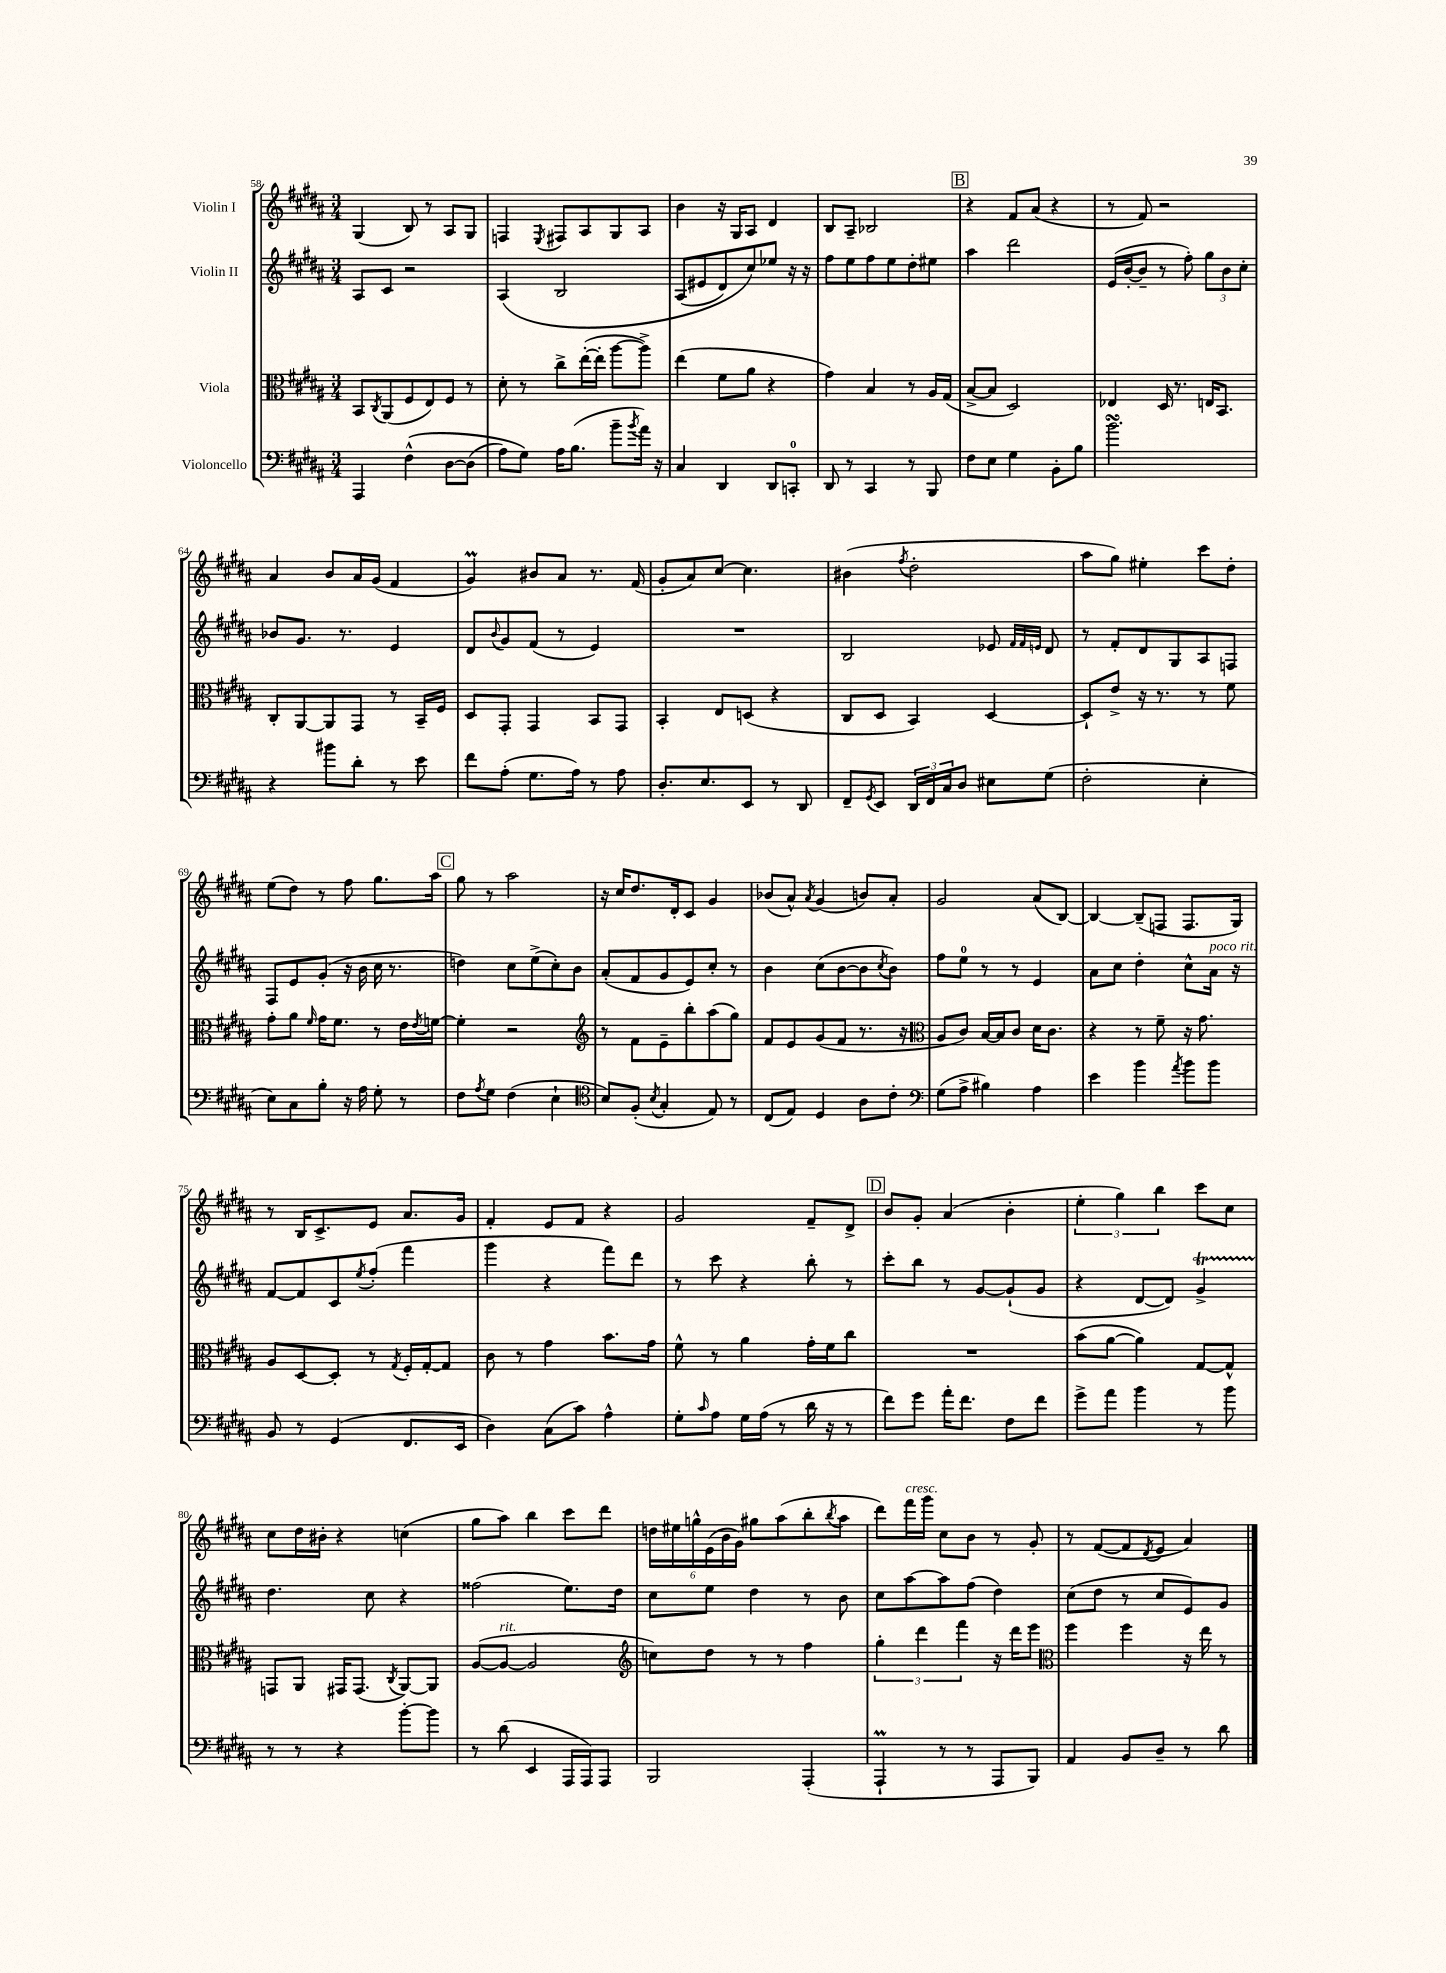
<<
\new StaffGroup <<
\new Staff = "s0" \with { instrumentName = "Violin I" } {
    \clef treble \key b \major \numericTimeSignature \time 3/4
    gis4( b8) r8 ais8 gis8 |
    f4 \acciaccatura { e8 } fis8 ais8 gis8 ais8 |
    b'4 r16 gis16 ais8 dis'4 |
    b8 ais8-- bes2 |
    \mark \markup { \box "B" } r4 fis'8 ais'8( r4 |
    r8 fis'8) r2 |
    ais'4 b'8 ais'16 gis'16( fis'4 |
    gis'4\prall) bis'8 ais'8 r8. fis'16( |
    gis'8-. ais'8) cis''8~ cis''4. |
    bis'4( \acciaccatura { fis''8 } dis''2-. |
    ais''8 gis''8) eis''4-. cis'''8 dis''8-. |
    e''8( dis''8) r8 fis''8 gis''8. ais''16 |
    \mark \markup { \box "C" } gis''8 r8 ais''2 |
    r16 cis''16 dis''8. dis'16-. cis'8 gis'4 |
    bes'8( ais'8-^) \acciaccatura { ais'8 } gis'4( b'8) ais'8-. |
    gis'2 ais'8( b8~) |
    b4~ b8--( f8 f8. gis16) |
    r8 b16 cis'8.-> e'8 ais'8. gis'16 |
    fis'4-. e'8 fis'8 r4 |
    gis'2 fis'8-- dis'8-> |
    \mark \markup { \box "D" } b'8 gis'8-. ais'4( b'4-. |
    \tuplet 3/2 { e''4-. gis''4) b''4 } cis'''8 cis''8 |
    cis''8 dis''16 bis'16-. r4 c''4( |
    gis''8 ais''8) b''4 cis'''8 dis'''8 |
    \tuplet 6/4 { d''16 eis''16 g''16-^ e'16( b'16 gis'16) } gis''8 ais''8( b''8-. \acciaccatura { b''8 } ais''8 |
    dis'''8) fis'''16^\markup { \italic "cresc." } gis'''16 cis''8 b'8 r8 gis'8-. |
    r8 fis'8~( fis'8 \acciaccatura { dis'8 } e'8 ais'4) \bar "|." |
}
\new Staff = "s1" \with { instrumentName = "Violin II" } {
    \clef treble \key b \major \numericTimeSignature \time 3/4
    ais8 cis'8 r2 |
    ais4\( b2 |
    ais8( eis'8 dis'8) cis''8\) ees''8 r16 r16 |
    fis''8 e''8 fis''8 e''8 dis''8-. eis''8 |
    \mark \markup { \box "B" } ais''4 dis'''2 |
    e'16( b'16~-. b'8-- r8 fis''8-.) \tuplet 3/2 { gis''8 b'8 cis''8-. } |
    bes'8 gis'8. r8. e'4 |
    dis'8 \appoggiatura { b'8 } gis'8 fis'8( r8 e'4) |
    R2. |
    b2 ees'8 \grace { fis'32 fis'32 e'32 } dis'8 |
    r8 fis'8-. dis'8 gis8 ais8 f8 |
    fis8 e'8 gis'8-.( r16 b'16 cis''16 r8. |
    \mark \markup { \box "C" } d''4) cis''8 e''8->( cis''8-.) b'8 |
    ais'8-.( fis'8 gis'8 e'8) cis''8-. r8 |
    b'4 cis''8( b'8~ b'8 \acciaccatura { cis''8 } b'8) |
    fis''8 e''8-0 r8 r8 e'4 |
    ais'8 cis''8 dis''4-. cis''8-^ ais'16^\markup { \italic "poco rit." } r16 |
    fis'8~ fis'8 cis'8 \acciaccatura { e''8 } fis''8-.( fis'''4 |
    gis'''4 r4 fis'''8) dis'''8 |
    r8 cis'''8 r4 b''8-. r8 |
    \mark \markup { \box "D" } cis'''8-. b''8 r8 gis'8~ gis'8-!( gis'8 |
    r4 dis'8~ dis'8) gis'4->\startTrillSpan |
    dis''4.\stopTrillSpan cis''8 r4 |
    fisis''2( e''8.) dis''16 |
    cis''8 e''8 dis''4 r8 b'8 |
    cis''8 ais''8~ ais''8 fis''8( dis''4) |
    cis''8( dis''8 r8 cis''8 e'8) gis'8 \bar "|." |
}
\new Staff = "s2" \with { instrumentName = "Viola" } {
    \clef alto \key b \major \numericTimeSignature \time 3/4
    b,8 \acciaccatura { cis8 } ais,8( fis8 e8) fis8 r8 |
    dis'8-. r8 cis''8-> e''16~-.( e''16-. ais''8~ ais''8->) |
    e''4( fis'8 ais'8 r4 |
    gis'4) b4 r8 ais16 gis16( |
    \mark \markup { \box "B" } b8~-> b8 dis2) |
    ees4 dis16 r8. e16 b,8. |
    cis8-. ais,8~ ais,8 gis,8 r8 b,16-- fis16 |
    dis8 gis,8-. gis,4 b,8 gis,8 |
    b,4-. e8 d8( r4 |
    cis8 dis8 b,4) dis4~ |
    dis8-! e'8-> r16 r8. r8 fis'8 |
    gis'8-. ais'8 \grace { fis'16 } gis'16 fis'8. r8 e'16 \acciaccatura { e'8 } f'16~ |
    \mark \markup { \box "C" } f'4-. r2 |
    \clef treble r8 fis'8 e'8-- b''8-. ais''8( gis''8) |
    fis'8 e'8 gis'8( fis'8 r8. r16 |
    \clef alto ais8 cis'8) b16~ b16 cis'8 dis'16 cis'8. |
    r4 r8 fis'8-- r16 gis'8. |
    ais8 dis8~ dis8-. r8 \acciaccatura { gis8 } fis16-. gis16~-. gis8 |
    cis'8 r8 gis'4 b'8. gis'16 |
    fis'8-^ r8 ais'4 gis'16-. fis'16 cis''8 |
    \mark \markup { \box "D" } R2. |
    b'8( ais'8~ ais'4) gis8~ gis8-^ |
    g,8 ais,8 gis,16 gis,8.( \acciaccatura { cis8 } ais,8~) ais,8 |
    ais8~( ais8~^\markup { \italic "rit." } ais2 |
    \clef treble c''8) dis''8 r8 r8 fis''4 |
    \tuplet 3/2 { gis''4-. dis'''4 fis'''4 } r16 dis'''16 e'''8 |
    \clef alto fis''4 fis''4 r16 e''16 r8 \bar "|." |
}
\new Staff = "s3" \with { instrumentName = "Violoncello" } {
    \clef bass \key b \major \numericTimeSignature \time 3/4
    ais,,4 fis4-^\( dis8~ dis8( |
    ais8) gis8\) ais16 b8.( b'8-- \acciaccatura { b'8 } ais'16) r16 |
    cis4 dis,4 dis,8 c,8-0-. |
    dis,8 r8 cis,4 r8 b,,8 |
    \mark \markup { \box "B" } fis8 e8 gis4 b,8-. b8 |
    b'2.\turn |
    r4 bis'8 dis'8-. r8 e'8 |
    fis'8 ais8-.( gis8. ais16) r8 ais8 |
    dis8.-. e8. e,8 r8 dis,8 |
    fis,8-- \acciaccatura { gis,8 } e,8 \tuplet 3/2 { dis,16 fis,16 cis16 } dis8 eis8 gis8( |
    fis2-. e4-. |
    e8) cis8 b8-. r16 ais16 gis8-. r8 |
    \mark \markup { \box "C" } fis8 \acciaccatura { ais8 } gis8 fis4( e4-! |
    \clef tenor b8) fis8-.( \acciaccatura { b8 } gis4-. e8) r8 |
    cis8( e8) dis4 ais8 cis'8-. |
    \clef bass gis8( ais8-> bis4) ais4 |
    e'4 b'4 \acciaccatura { ais'8 } b'8 b'8 |
    b,8 r8 gis,4( fis,8. e,16 |
    dis4) cis8( cis'8) ais4-^ |
    gis8-. \grace { cis'16 } ais8 gis16 ais16( r8 dis'16 r16 r8 |
    \mark \markup { \box "D" } fis'8) gis'8 ais'16-. fis'8. fis8 fis'8 |
    gis'8-> ais'8 b'4 r8 b'8 |
    r8 r8 r4 b'8~-. b'8 |
    r8 dis'8( e,4 ais,,16 ais,,16) ais,,8 |
    b,,2 ais,,4-.( |
    ais,,4-!\prall r8 r8 ais,,8 b,,8) |
    ais,4 b,8 dis8-- r8 dis'8 \bar "|." |
}
>>
>>
\layout { \context { \Score currentBarNumber = #58 } }
